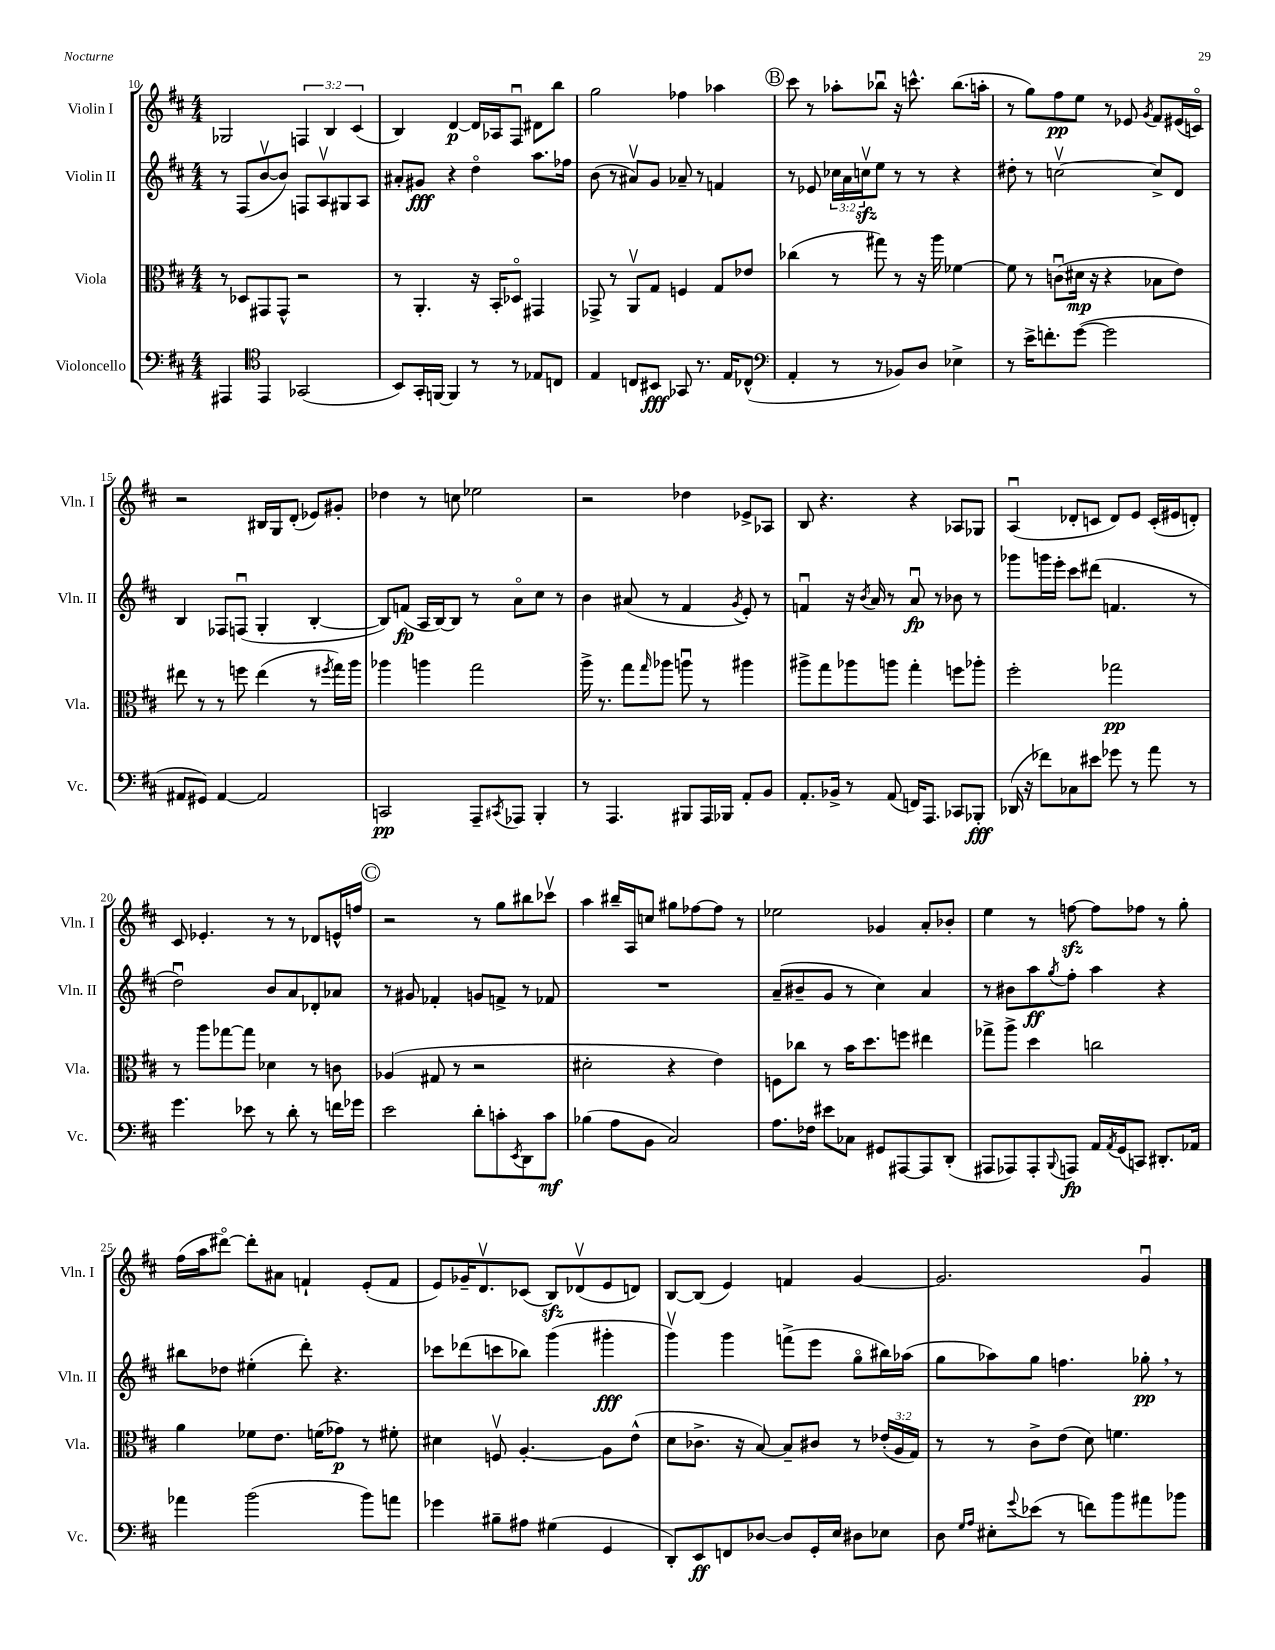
<<
\new StaffGroup <<
\new Staff = "s0" \with { instrumentName = "Violin I" shortInstrumentName = "Vln. I" } {
    \clef treble \key d \major \numericTimeSignature \time 4/4 \override Staff.TupletNumber.text = #tuplet-number::calc-fraction-text
    ges2 \tuplet 3/2 { f4 b4 cis'4( } |
    b4) d'4~\p d'16 aes16 fis8\downbow dis'8 b''8 |
    g''2 fes''4 aes''4 |
    \mark \markup { \circle "B" } cis'''8 r8 aes''8-. bes''8\downbow r16 c'''8.-^ bes''8.( a''16-. |
    r8 g''8) fis''8\pp e''8 r8 ees'8 \acciaccatura { g'8 } fis'8 eis'16( c'16\flageolet) |
    r2 bis16 g16 d'8-.( ees'8) gis'8-. |
    des''4 r8 c''8 ees''2 |
    r2 des''4 ees'8-> aes8 |
    b8 r4. r4 aes8 ges8 |
    a4\downbow( des'8-. c'8 des'8) e'8 c'16-.( eis'16 d'8-.) |
    cis'8 ees'4.-. r8 r8 des'8 e'16-^ f''16 |
    \mark \markup { \circle "C" } r2 r8 g''8 bis''8 ces'''8\upbow |
    a''4 bis''16-- a16 c''8 gis''8 fes''8~ fes''8 r8 |
    ees''2 ges'4 a'8-. bes'8-. |
    e''4 r8 f''8~\sfz f''8 fes''8 r8 g''8-. |
    fis''16( a''16 dis'''8~\flageolet) dis'''8-. ais'8 f'4-! e'8-.( f'8 |
    e'8) ges'16-- d'8.\upbow ces'8( b8\sfz) des'8\upbow( e'8 d'8) |
    b8~ b8( e'4) f'4 g'4~ |
    g'2. g'4\downbow \bar "|." |
}
\new Staff = "s1" \with { instrumentName = "Violin II" shortInstrumentName = "Vln. II" } {
    \clef treble \key d \major \numericTimeSignature \time 4/4 \override Staff.TupletNumber.text = #tuplet-number::calc-fraction-text
    r8 fis8( b'8~\upbow b'8) f8 a8\upbow gis8 a8 |
    ais'8-. gis'8\fff r4 d''4\flageolet a''8. fes''16 |
    b'8( r8 ais'8\upbow) g'8 aes'8-- r8 f'4 |
    \mark \markup { \circle "B" } r8 ees'8 \tuplet 3/2 { ces''16 a'16 c''16\upbow\sfz } e''8 r8 r8 r4 |
    dis''8-. r8 c''2~\upbow c''8-> d'8 |
    b4 fes8 f8\downbow( g4-. b4~-. |
    b8) f'8\fp( a16 b16~) b8 r8 a'8\flageolet cis''8 r8 |
    b'4 ais'8( r8 fis'4 \acciaccatura { g'8 } e'8-.) r8 |
    f'4\downbow r16 \acciaccatura { b'8 } a'16 r8 a'8\downbow\fp r8 bes'8 r8 |
    ges'''8 g'''16 e'''16-. cis'''8 dis'''8( f'4. r8 |
    d''2\downbow) b'8 a'8 des'8-. aes'8 |
    \mark \markup { \circle "C" } r8 gis'8 fes'4-. g'8 f'8-> r8 fes'8 |
    R1 |
    a'8--( bis'8-- g'8 r8 cis''4) a'4 |
    r8 bis'8 a''8\ff \acciaccatura { g''8 } fis''8-. a''4 r4 |
    bis''8 des''8 eis''4-.( d'''8-.) r4. |
    ces'''8 des'''8( c'''8 bes''8) g'''4( gis'''4-.\fff |
    g'''4\upbow) g'''4 f'''8->( e'''8 g''8\flageolet bis''16) aes''16( |
    g''8 aes''8) g''8 f''4. ges''8-.\pp \breathe r8 \bar "|." |
}
\new Staff = "s2" \with { instrumentName = "Viola" shortInstrumentName = "Vla." } {
    \clef alto \key d \major \numericTimeSignature \time 4/4 \override Staff.TupletNumber.text = #tuplet-number::calc-fraction-text
    r8 des8 gis,8 gis,8-^ r2 |
    r8 a,4.-. r16 b,16-. des8\flageolet gis,4 |
    ges,8-> r8 a,8\upbow g8 f4 g8 ees'8 |
    \mark \markup { \circle "B" } ces''4( r8 gis''8) r8 r16 a''16 fes'4~ |
    fes'8 r8 c'8\downbow( dis'16\mp r16 r4 bes8 e'8) |
    eis''8 r8 r8 f''8 eis''4( r8 \acciaccatura { fis''8 } g''16) a''16 |
    aes''4 a''4 g''2 |
    a''16-> r8. g''8 \grace { g''16 } aes''8 a''8\downbow r8 ais''4 |
    ais''8-> g''8 aes''8 a''8 g''4-. f''8 aes''8-. |
    fis''2-. ges''2\pp |
    r8 a''8 ges''8~ ges''8 des'4 r8 c'8 |
    \mark \markup { \circle "C" } aes4( gis8 r8 r2 |
    dis'2-. r4 e'4) |
    f8 ces''8 r8 b'16 d''8. f''8 eis''4 |
    ges''8-> a''8-> d''4 c''2 |
    a'4 fes'8 e'8. f'16( ges'8\p) r8 fis'8-. |
    dis'4 f8\upbow a4.~-. a8 e'8-^( |
    d'8 ces'8.-> r16 b8~) b8-- cis'8 r8 \tuplet 3/2 { ees'16-.( a16 g16) } |
    r8 r8 cis'8-> e'8( d'8) f'4. \bar "|." |
}
\new Staff = "s3" \with { instrumentName = "Violoncello" shortInstrumentName = "Vc." } {
    \clef bass \key d \major \numericTimeSignature \time 4/4
    ais,,4 \clef tenor e,4 ges,2( |
    b,8) g,16-. f,16~ f,4 r8 r8 ees8 c8 |
    e4 c8 bis,8\fff ges,8 r8. e16 ces8-^( |
    \mark \markup { \circle "B" } \clef bass a,4-. r8 r8 bes,8) d8 ees4-> |
    r8 e'16-> f'8.-. g'8~( g'2 |
    ais,8 gis,8) ais,4~ ais,2 |
    c,2\pp a,,8-- \acciaccatura { cis,8 } aes,,8 b,,4-. |
    r8 a,,4. bis,,8 a,,16 bes,,16 a,8-. b,8 |
    a,8.-. bes,16-> r8 a,8( f,16) a,,8. ces,8 bes,,8-.\fff |
    des,16( r16 fes'8) ces8 eis'8 ges'8 r8 a'8 r8 |
    g'4. ees'8 r8 d'8-. r8 f'16 ges'16 |
    \mark \markup { \circle "C" } e'2 d'8-. c'8-. \acciaccatura { e,8 } d,8 c'8\mf |
    bes4( a8 b,8 cis2) |
    a8. fes16 eis'8 ces8 gis,8 ais,,8~ ais,,8 d,8-.( |
    ais,,8 aes,,8) aes,,8-. \appoggiatura { b,,8 } a,,8\fp a,16 \acciaccatura { a,8 } g,16( c,8) dis,8.-. aes,16 |
    aes'4 b'2( b'8) a'8 |
    ges'4 bis8-- ais8 gis4( g,4 |
    d,8-.) e,8\ff f,8 des8~ des8 g,16-. e16 dis8 ees8 |
    d8 \grace { g16 a16 } eis8-. \appoggiatura { g'8 } ees'8( r8 f'8) b'8 ais'8 bes'8 \bar "|." |
}
>>
>>
\layout { \context { \Score currentBarNumber = #10 } }
